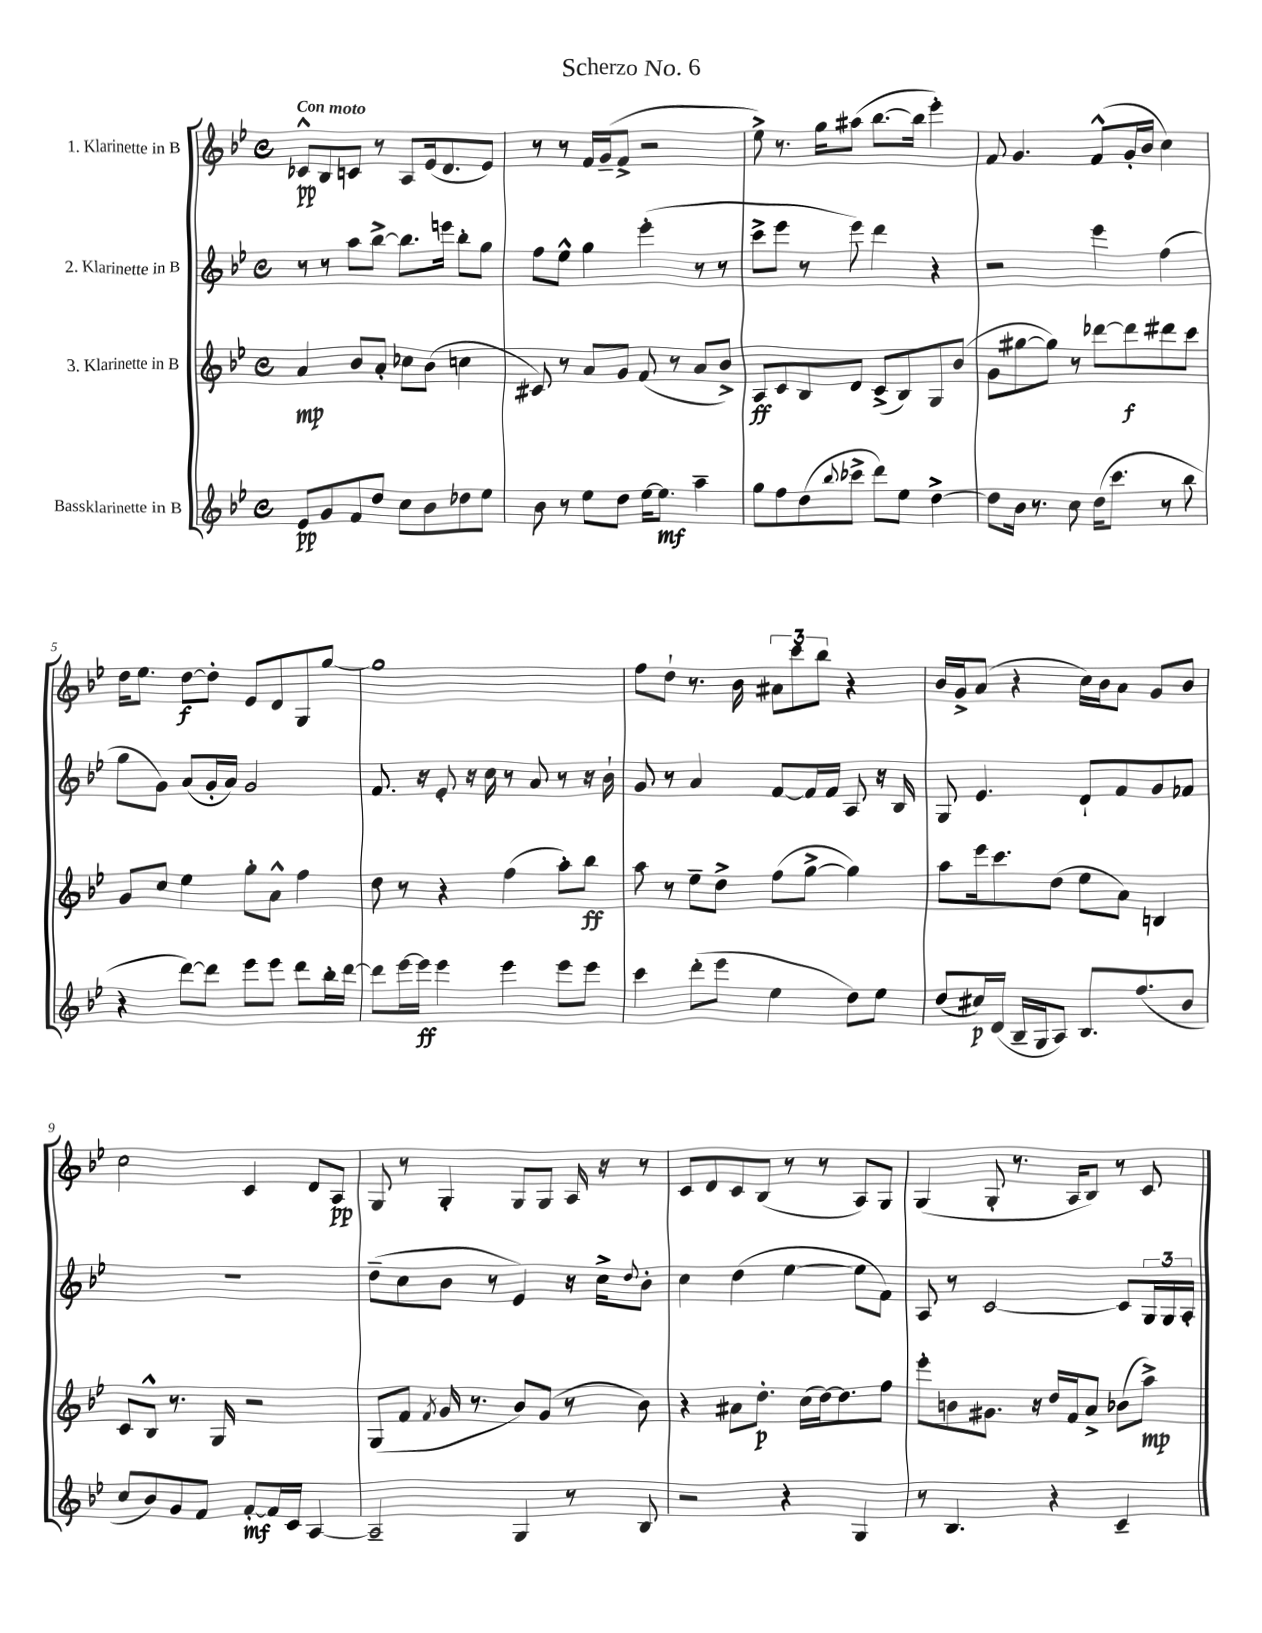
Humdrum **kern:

**kern	**kern	**kern	**kern
*staff4	*staff3	*staff2	*staff1
*clefG2	*clefG2	*clefG2	*clefG2
*k[b-e-]	*k[b-e-]	*k[b-e-]	*k[b-e-]
*M4/4	*M4/4	*M4/4	*M4/4
*met(c)	*met(c)	*met(c)	*met(c)
8e-	4a	8r	8c-^^
8g	.	8r	8B-
8f	8b-	8aa	8c
8dd	8a'	[8bb-^	8r
8cc	8cc-	8.bb-]	8A
8b-	(8b-	.	(16e-
.	.	16eee	8.d
8dd-	4cc	8bb-'	.
8ee-	.	8gg	8e-)
=	=	=	=
8b-	8c#)	8ff	8r
8r	8r	8ee-^^	8r
8ee-	8a	4gg	16f
.	.	.	(16g~
8dd	8g	.	8f^
[16ee-	(8f	(4eee-'	2r
8.ee-]	.	.	.
.	8r	.	.
4aa~	8a	8r	.
.	8b-^)	8r	.
=	=	=	=
8gg	8A	8ccc^	8ee-^)
8ff	8c	8eee-	8.r
(8dd	8B-	8r	.
.	.	.	16gg
8qqbb-	.	.	.
8ccc-^	8d	8eee-)	(8aa#
8ddd)	(8c^	4ddd	[8.bb-
8ee-	8B-)	.	.
.	.	.	16bb-]
[4dd^	8G	4r	4eee-')
.	(8b-	.	.
=	=	=	=
8dd]	8g	2r	8f
16b-	[8gg#	.	4.g
8.r	.	.	.
.	8gg#])	.	.
8cc	8r	.	.
(16dd	[8ddd-	4eee-	(8f^^
8.ccc	.	.	.
.	8ddd-]	.	16g'
.	.	.	16b-
8r	8ddd#	(4ff	4cc)
8bb-	8ccc	.	.
=	=	=	=
4r	8g	8gg	16dd
.	.	.	8.ee-
.	8cc	8g)	.
[8ddd)	4ee-	(8a	[8dd
8ddd]	.	16g'	8dd']
.	.	16a)	.
8eee-	8gg'	2g	8e-
8eee-	8a^^	.	8d
8ddd	4ff	.	8G
16bb-'	.	.	[8gg
[16ddd	.	.	.
=	=	=	=
8ddd]	8dd	8.f	1gg]
[16eee-	8r	.	.
16eee-]	.	16r	.
4eee-	4r	8e-'	.
.	.	16r	.
.	.	16cc	.
4eee-	(4ff	8r	.
.	.	8a	.
8eee-	8aa')	8r	.
8eee-	8bb-	16r	.
.	.	16b-`	.
=	=	=	=
4ccc	8aa	8g	8ff
.	8r	8r	8dd`
(8ddd'	8ee-~	4a	8.r
8eee-	8dd^	.	.
.	.	.	16b-
4ee-	(8ff	[8f	12a#
.	.	.	12ccc
.	[8gg^	16f]	.
.	.	.	12bb-
.	.	16f	.
8dd)	4gg])	8A	4r
8ee-	.	16r	.
.	.	16B-	.
=	=	=	=
(8dd	8aa	8G	16b-
.	.	.	16g^
16cc#)	16eee-	4.e-	(8a
(16d	8.ccc	.	.
16B-~	.	.	4r
16G	.	.	.
8A)	(8dd	.	.
8.B-	8ee-	8d`	16cc)
.	.	.	16b-
.	8a)	8f	8a
(8.ff	.	.	.
.	4B	8g	8g
8b-	.	8f-	8b-
=	=	=	=
8cc	8c	1r	2cc
8b-)	8B-^^	.	.
8g	8.r	.	.
8f	.	.	.
.	16G	.	.
[8f'	2r	.	4c
16f]	.	.	.
16c	.	.	.
[4A	.	.	8d
.	.	.	8A
=	=	=	=
2A~]	(8G	(8dd~	8G
.	8f	8cc	8r
.	8qf	.	.
.	16g	8b-	4G'
.	8.r	.	.
.	.	8r	.
4G	8b-)	4e-)	8G
.	(8g	.	8G
8r	8r	16r	16A
.	.	16cc^	16r
.	.	8qqdd	.
8B-	8b-)	8b-'	8r
=	=	=	=
2r	4r	4cc	8c
.	.	.	8d
.	8a#	(4dd	8c
.	8.dd'	.	(8B-
4r	.	[4ee-	8r
.	(16cc	.	.
.	[16dd)	.	8r
.	8.dd]	.	.
4G	.	8ee-]	8A)
.	8ff	8f)	8G
=	=	=	=
8r	8eee-'	8A	(4G
4.B-	8b	8r	.
.	8.g#	[2c	8G'
.	.	.	8.r
.	16r	.	.
4r	16dd	.	.
.	16f	.	16A
.	8a^	.	8B-)
4c~	(8b-	8c]	8r
.	8aa^)	24G	8c
.	.	24G	.
.	.	24A'	.
==	==	==	==
*-	*-	*-	*-
